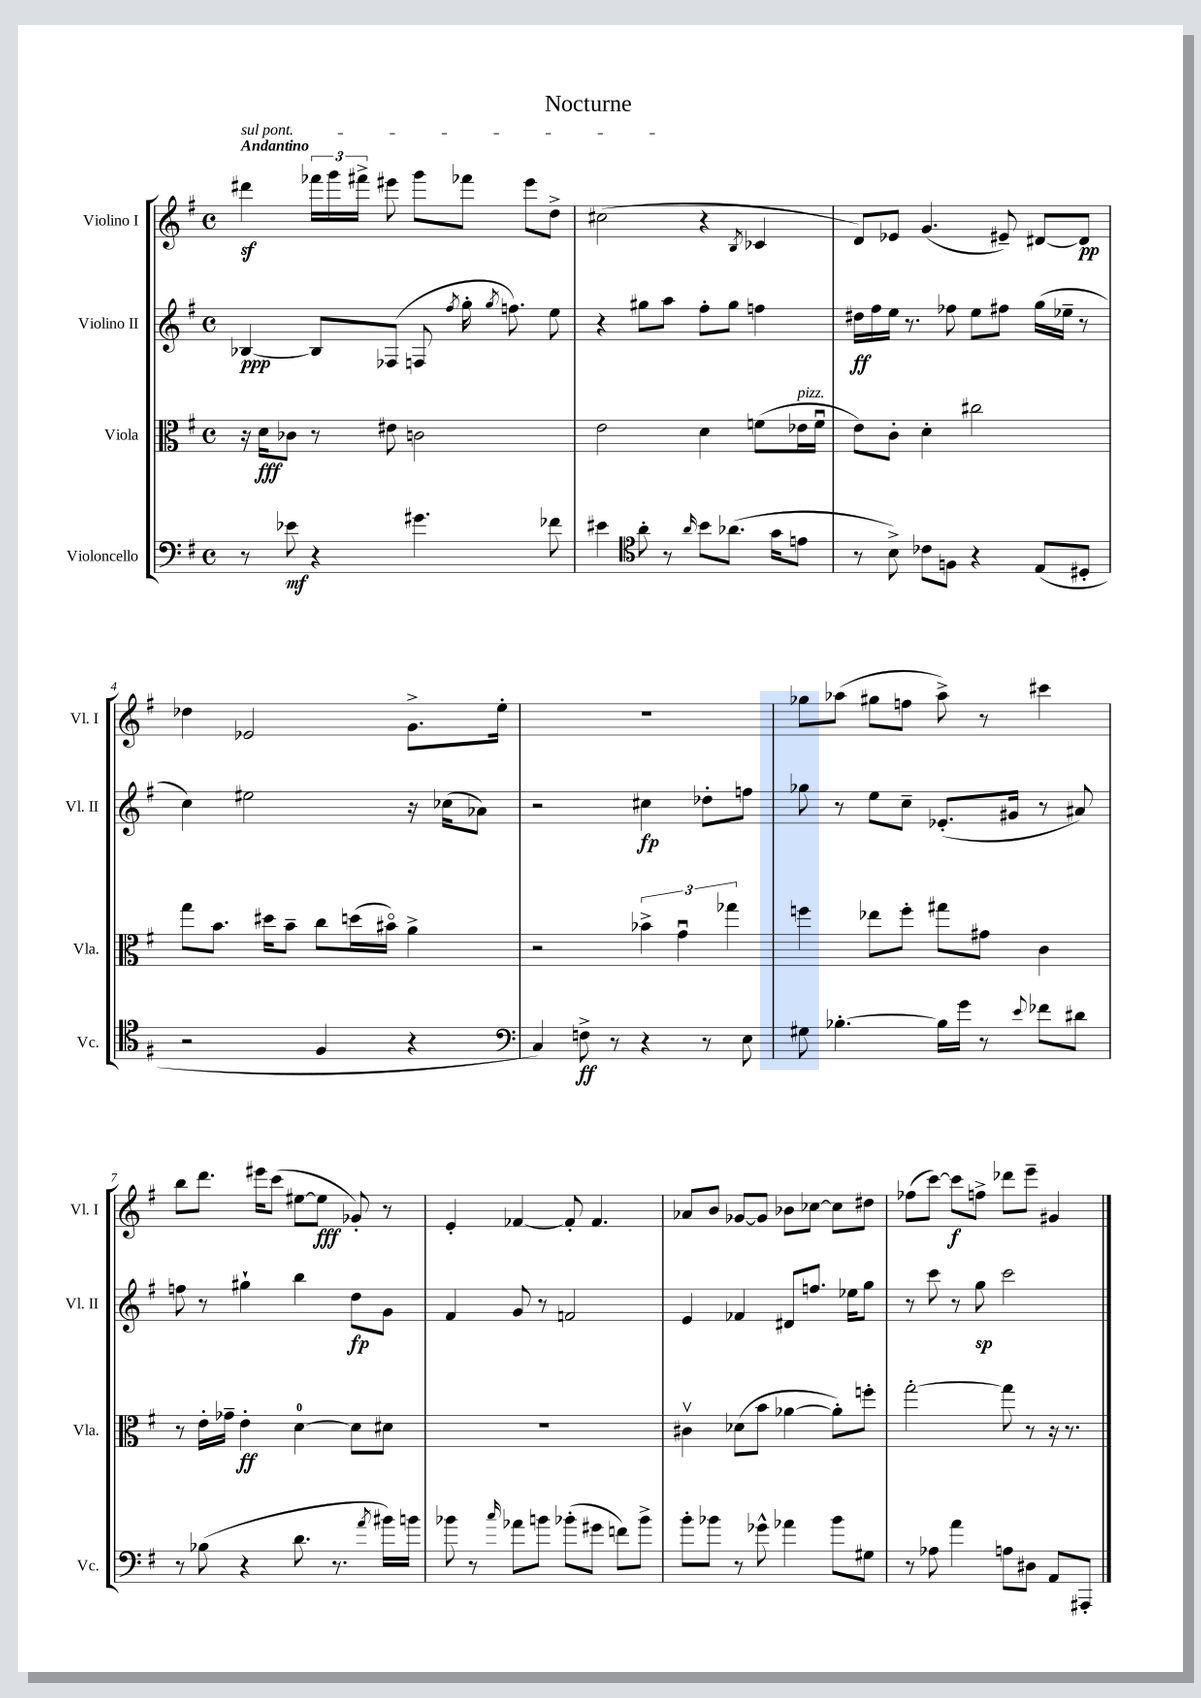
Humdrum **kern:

**kern	**kern	**kern	**kern
*staff4	*staff3	*staff2	*staff1
*clefF4	*clefC3	*clefG2	*clefG2
*k[f#]	*k[f#]	*k[f#]	*k[f#]
*M4/4	*M4/4	*M4/4	*M4/4
*met(c)	*met(c)	*met(c)	*met(c)
8r	16r	[4B-	4ddd#
.	16d	.	.
8e-	8c-	.	.
4r	8r	8B-]	24fff-
.	.	.	24ggg
.	.	.	24fff#^
.	8e#	(8F-	8eee#
4.g#	2c	8F	8ggg
.	.	8qff#	.
.	.	16gg'	8fff-
.	.	8qgg	.
.	.	8.ff)	.
.	.	.	8eee#
8f-	.	8ee	8dd^
=	=	=	=
4e#	2e	4r	(2cc#
*clefC4	*	*	*
8a'	.	8gg#	.
8r	.	8aa	.
16qqa	.	.	.
8b	4d	8ff#'	4r
(8.a-	.	8gg#	.
.	.	.	8qB
.	(8f	4ff	4c-
16g	.	.	.
8e	16e-	.	.
.	16fu	.	.
=	=	=	=
8r	8e)	16dd#	8d)
.	.	16ff#	.
8B^)	8c'	16ee	8e-
.	.	8.r	.
8c-	4d'	.	(4.g
8F	.	8ff-	.
4r	2cc#	8ee	.
.	.	8ff#	8e#~)
(8E	.	(16gg	[8d#
.	.	16ee-~	.
8D#'	.	8r	8d#]
=	=	=	=
2r	8gg	4cc)	4dd-
.	8.b	.	.
.	.	2ee#	2e-
.	16dd#	.	.
.	8b~	.	.
4F#	8cc	.	.
.	(16dd	.	.
.	16b#o)	.	.
4r	4a^	16r	8.g^
.	.	(16cc-	.
.	.	8a-)	.
.	.	.	16ee'
=	=	=	=
*clefF4	*	*	*
4C)	2r	2r	1r
8F^	.	.	.
8r	.	.	.
4r	6b-^	4cc#	.
.	6gu	.	.
8r	.	8dd-'	.
.	6gg-	.	.
8E	.	8ff	.
=	=	=	=
8G#	4ff	8gg-	8gg-
[4.B-'	.	8r	(8aa-
.	8ee-	8ee	8gg#
.	8ff'	8cc~	8ff
16B-]	8gg#	(8.e-'	8aa-^)
16g	.	.	.
8r	8g#	.	8r
.	.	16g#	.
8qqe	.	.	.
8f-	4c	8r	4ccc#
8d#	.	8a#)	.
=	=	=	=
8r	8r	8ff	8bb
(8B-	16e'	8r	8.ddd
.	16g-~	.	.
4r	4e'	4gg#`	.
.	.	.	16eee#
.	.	.	(8ccc
8.d	[4d	4bb	[8ee#
.	.	.	8ee#]
8.r	.	.	.
.	8d]	8dd	8g-')
8qa	.	.	.
16b#)	8d#	8g	8r
16b	.	.	.
=	=	=	=
8b-	1r	4f#	4e'
8r	.	.	.
16qqcc	.	.	.
8a-	.	8g	[4f-
8b	.	8r	.
(8b-'	.	2f	8f-']
8g#	.	.	4.f-
8f)	.	.	.
8b-^	.	.	.
=	=	=	=
8b'	4c#v	4e	8a-
8b-	.	.	8b
8r	(8d-	4f-	[8g-
8g-^^	8b	.	8g-]
4a-	[4a-	8d#	8b-
.	.	8.ff	[8cc-
8b-	8a-'])	.	8cc-]
.	.	16ee-	.
8G#	8ff'	8gg	8dd#
=	=	=	=
8r	[2gg'	8r	(8ff-
8A-	.	8ccc	[8ccc)
4a	.	8r	8ccc]
.	.	8gg	8ff^
8A	8gg]	2ccc	8ddd-
8D#	8r	.	8eee~
8AA	16r	.	4g#
.	8.r	.	.
8AAA#'	.	.	.
==	==	==	==
*-	*-	*-	*-
